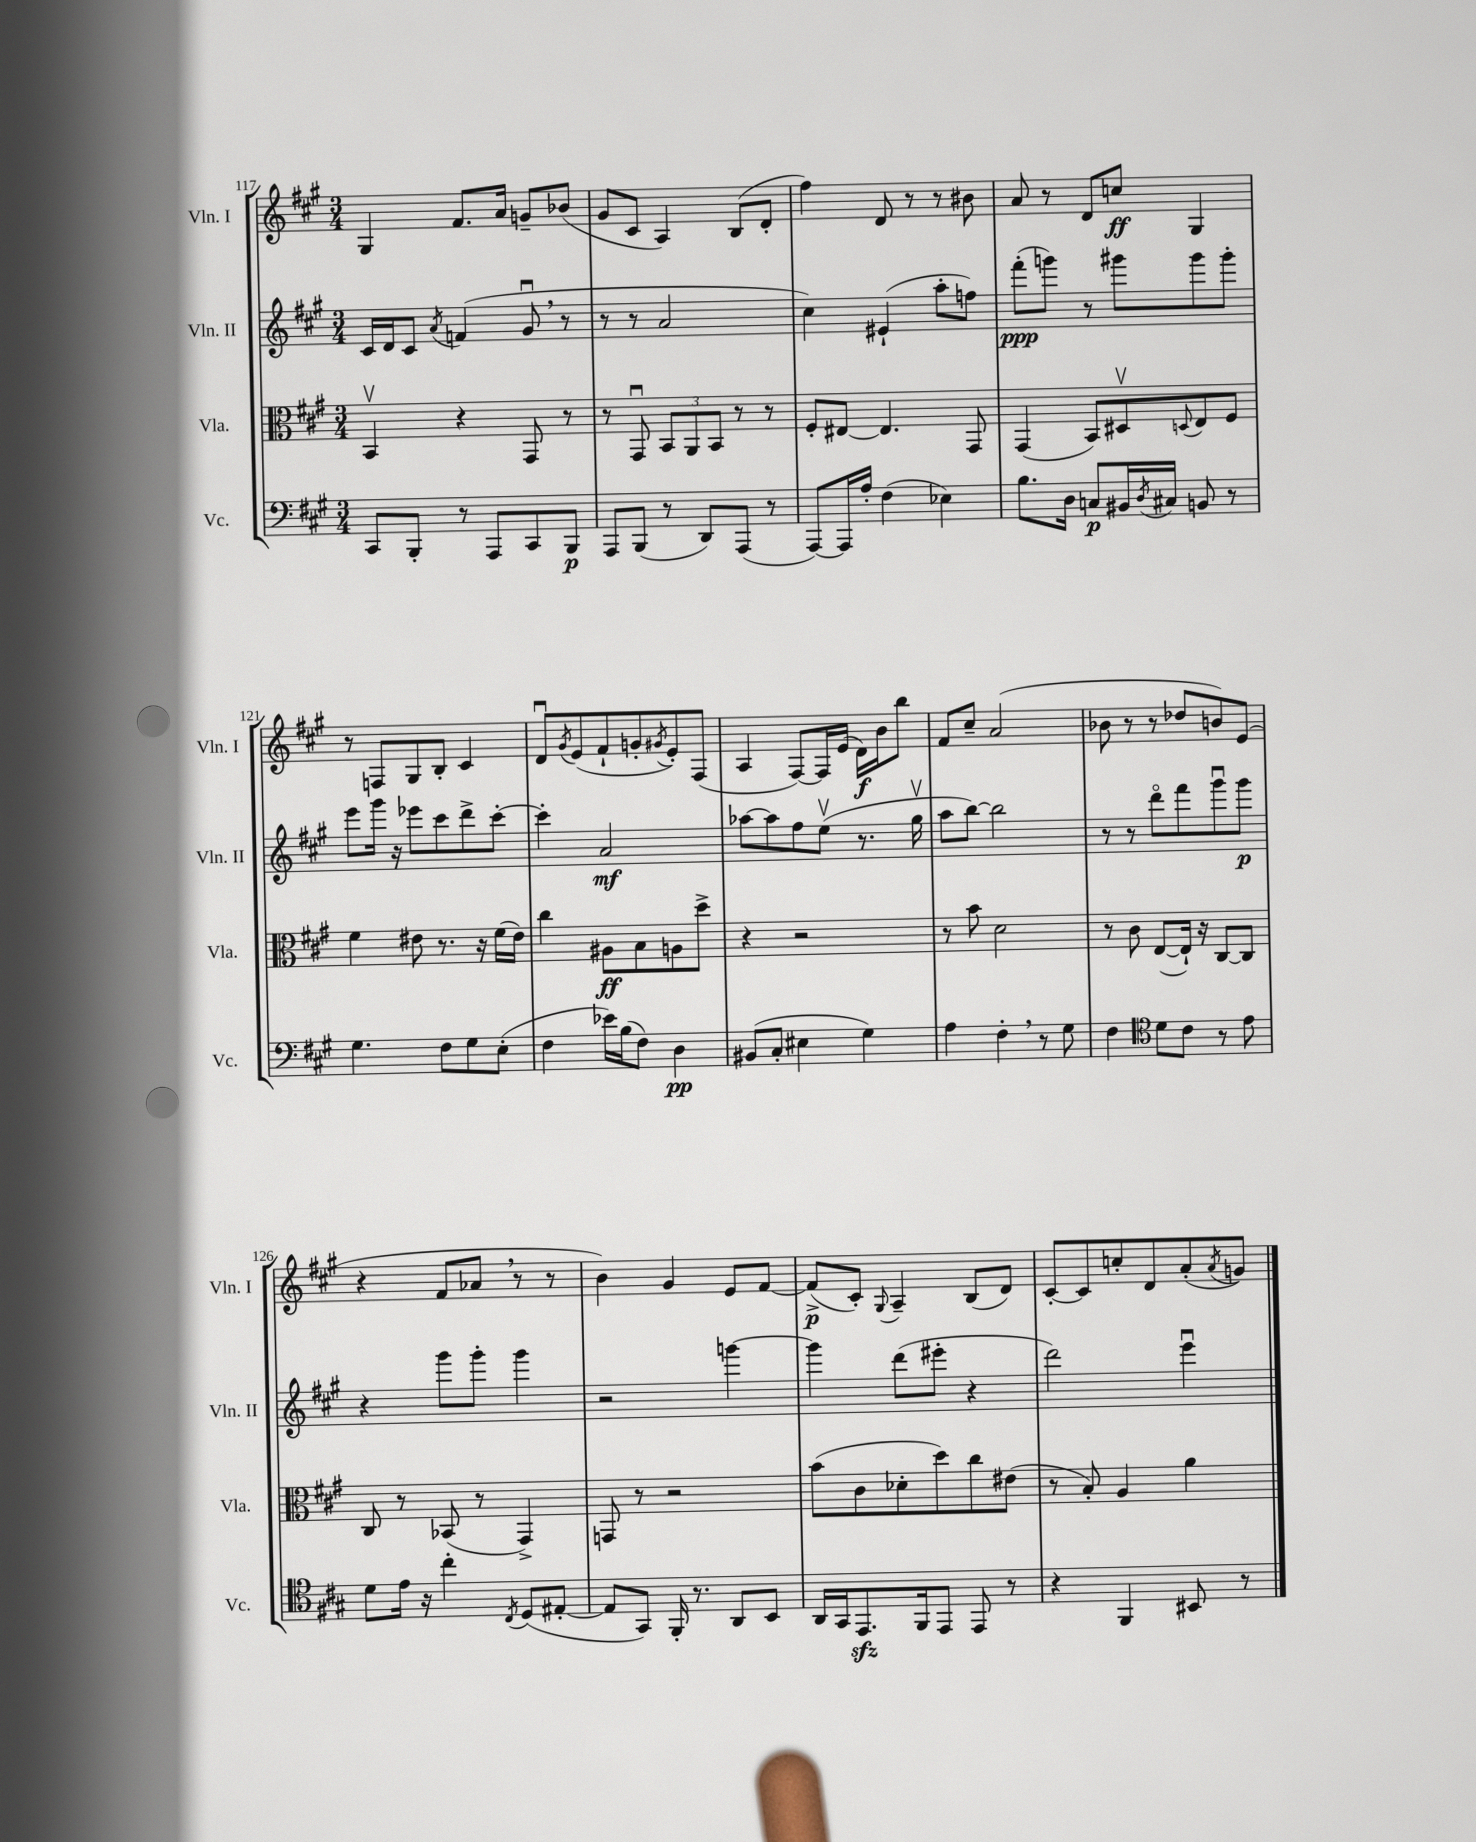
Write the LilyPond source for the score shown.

<<
\new StaffGroup <<
\new Staff = "s0" \with { instrumentName = "Vln. I" shortInstrumentName = "Vln. I" } {
    \clef treble \key a \major \numericTimeSignature \time 3/4
    gis4 fis'8. a'16 g'8-- bes'8( |
    gis'8 cis'8 a4) b8( d'8-. |
    fis''4) d'8 r8 r8 bis'8 |
    a'8 r8 d'8 c''8\ff gis4 |
    r8 f8 gis8 b8-. cis'4 |
    d'8\downbow \acciaccatura { gis'8 } e'8( fis'8-! g'8-. \acciaccatura { gis'8 } e'8-.) fis8( |
    a4 fis8~) fis16 e'16( d'16\f) b'16 b''8 |
    fis'8 cis''8-- a'2( |
    bes'8 r8 r8 des''8 b'8) e'8( |
    r4 fis'8 aes'8 \breathe r8 r8 |
    b'4) gis'4 e'8 fis'8~ |
    fis'8->\p( cis'8-.) \appoggiatura { gis8 } a4-- b8( d'8) |
    cis'8~-. cis'8 c''8-. d'8 a'8-.( \acciaccatura { a'8 } g'8) \bar "|." |
}
\new Staff = "s1" \with { instrumentName = "Vln. II" shortInstrumentName = "Vln. II" } {
    \clef treble \key a \major \numericTimeSignature \time 3/4
    cis'16 d'16 cis'8 \acciaccatura { a'8 } f'4( gis'8\downbow \breathe r8 |
    r8 r8 a'2 |
    cis''4) eis'4-!( a''8-. f''8) |
    fis'''8-.\ppp( g'''8) r8 gis'''8 gis'''8 gis'''8-. |
    e'''8 gis'''16 r16 ees'''8 cis'''8 d'''8-> cis'''8~-. |
    cis'''4-. a'2\mf |
    aes''8~ aes''8 fis''8 e''8\upbow( r8. gis''16\upbow |
    a''8 b''8~) b''2 |
    r8 r8 d'''8\flageolet fis'''8 gis'''8\downbow gis'''8\p |
    r4 gis'''8 gis'''8-. gis'''4 |
    r2 g'''4~ |
    g'''4 d'''8( eis'''8-. r4 |
    d'''2) e'''4\downbow \bar "|." |
}
\new Staff = "s2" \with { instrumentName = "Vla." shortInstrumentName = "Vla." } {
    \clef alto \key a \major \numericTimeSignature \time 3/4
    b,4\upbow r4 gis,8 r8 |
    r8 gis,8\downbow \tuplet 3/2 { b,8 a,8 b,8 } r8 r8 |
    fis8-. eis8~ eis4. gis,8 |
    gis,4( b,8) dis8\upbow \appoggiatura { d8 } e8 fis8 |
    fis'4 eis'8 r8. r16 fis'16( eis'16) |
    cis''4 ais8\ff b8 a8 d''8-> |
    r4 r2 |
    r8 b'8 d'2 |
    r8 cis'8 e8~( e16-!) r16 cis8~ cis8 |
    cis8 r8 bes,8( r8 gis,4->) |
    g,8 r8 r2 |
    b'8( cis'8 des'8-. d''8) cis''8 eis'8( |
    r8 b8-.) a4 a'4 \bar "|." |
}
\new Staff = "s3" \with { instrumentName = "Vc." shortInstrumentName = "Vc." } {
    \clef bass \key a \major \numericTimeSignature \time 3/4
    cis,8 b,,8-. r8 a,,8 cis,8 b,,8\p |
    a,,8 b,,8( r8 d,8) a,,8( r8 |
    a,,8~) a,,16 a16-. fis4( ees4) |
    b8. d16 c8\p bis,16 \acciaccatura { d8 } cis16 b,8 r8 |
    gis4. fis8 gis8 e8-.( |
    fis4 ees'16) b16( fis8) d4\pp |
    bis,8( cis8-. eis4 gis4) |
    a4 fis4-. \breathe r8 gis8 |
    fis4 \clef tenor d'8 cis'8 r8 e'8 |
    d'8 e'16 r16 cis''4-. \acciaccatura { cis8 } d8( eis8~-. |
    eis8 gis,8) fis,16-. r8. a,8 b,8 |
    a,16 gis,16 e,8.\sfz fis,16 e,8 e,8 r8 |
    r4 fis,4 bis,8 r8 \bar "|." |
}
>>
>>
\layout { \context { \Score currentBarNumber = #117 } }
